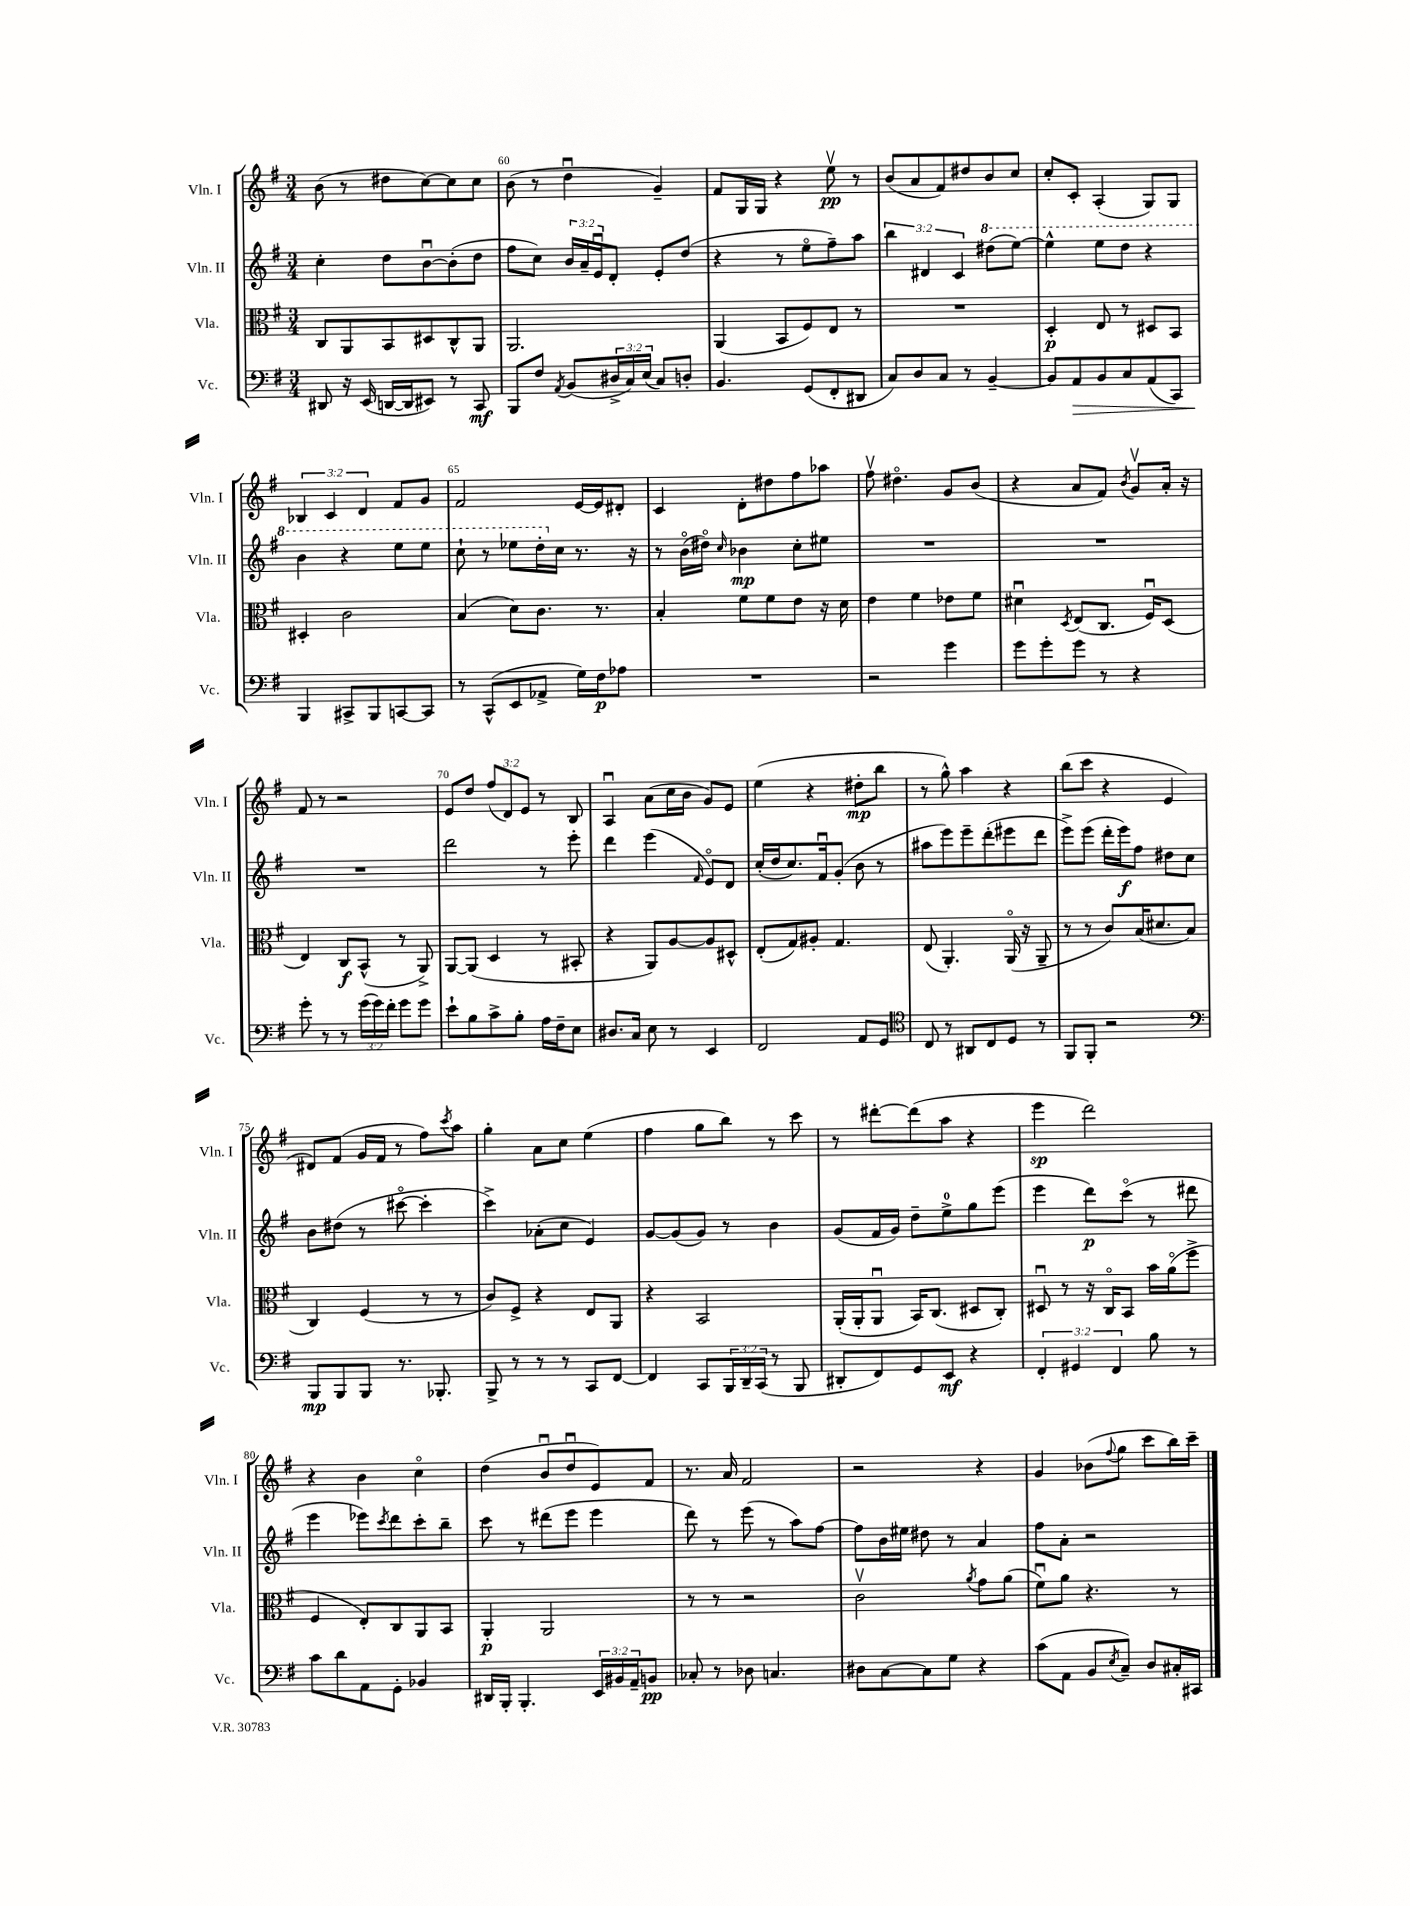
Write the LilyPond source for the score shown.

<<
\new StaffGroup <<
\new Staff = "s0" \with { instrumentName = "Vln. I" shortInstrumentName = "Vln. I" } {
    \clef treble \key g \major \numericTimeSignature \time 3/4 \override Staff.TupletNumber.text = #tuplet-number::calc-fraction-text
    b'8( r8 dis''8 c''8~) c''8 c''8 |
    b'8( r8 d''4\downbow g'4--) |
    fis'8 g16 g16 r4 e''8\upbow\pp r8 |
    b'8( a'8 fis'8) dis''8 b'8 c''8 |
    c''8-. c'8-. a4-.( g8) g8 |
    \tuplet 3/2 { bes4 c'4 d'4 } fis'8 g'8 |
    fis'2 e'16~ e'16 dis'8-. |
    c'4 d'8-. dis''8 fis''8 aes''8 |
    fis''8\upbow dis''4.\flageolet g'8 b'8( |
    r4 a'8 fis'8) \acciaccatura { b'8 } g'8\upbow a'16-. r16 |
    fis'8 r8 r2 |
    e'8 d''8 \tuplet 3/2 { fis''8( d'8) e'8 } r8 b8 |
    a4\downbow a'8( c''16 b'16 g'8) e'8 |
    e''4( r4 dis''8-.\mp b''8 |
    r8 g''8-^) a''4 r4 |
    b''8( c'''8 r4 e'4 |
    dis'8) fis'8( g'16 fis'16 r8 fis''8) \acciaccatura { c'''8 } a''8 |
    g''4-. a'8 c''8 e''4( |
    fis''4 g''8 b''8) r8 c'''8 |
    r8 dis'''8~-. dis'''8( a''8 r4 |
    e'''4\sp d'''2) |
    r4 b'4 c''4\flageolet |
    d''4( b'8\downbow d''8\downbow e'8) fis'8 |
    r8. a'16 fis'2 |
    r2 r4 |
    g'4 bes'8( \appoggiatura { fis''8 } g''8 c'''8 b''16) c'''16-- \bar "|." |
}
\new Staff = "s1" \with { instrumentName = "Vln. II" shortInstrumentName = "Vln. II" } {
    \clef treble \key g \major \numericTimeSignature \time 3/4 \override Staff.TupletNumber.text = #tuplet-number::calc-fraction-text
    c''4-. d''8 b'8~\downbow b'8-.( d''8 |
    fis''8 c''8) \tuplet 3/2 { b'16 a'16-- e'16\downbow } d'8-. e'8-. d''8( |
    r4 r8 e''8\flageolet fis''8--) a''8 |
    \tuplet 3/2 { b''4 dis'4 c'4 } \ottava #1 dis'''8( e'''8~) |
    e'''4-^ e'''8 d'''8 r4 |
    b''4 r4 e'''8 e'''8 |
    c'''8-! r8 ees'''8 d'''16-. \ottava #0 c''16 r8. r16 |
    r8 b'16\flageolet( dis''16\flageolet) \grace { c''16 } bes'4\mp c''8-. eis''8 |
    R2. |
    R2. |
    R2. |
    d'''2 r8 e'''8-. |
    d'''4 e'''4( \grace { fis'16 } e'8\flageolet) d'8 |
    c''16-.( d''16 c''8.) fis'16\downbow g'8-.( b'8 r8 |
    ais''8 e'''8) e'''8-- d'''8-.( eis'''8 d'''8 |
    e'''8->) e'''8( d'''16-. e'''16\f) fis''8 dis''8 c''8 |
    b'8 dis''8( r8 cis'''8~\flageolet cis'''4-. |
    c'''4->) aes'8-.( c''8 e'4) |
    g'8~ g'8( g'8) r8 b'4 |
    g'8( fis'16 g'16) d''8-- e''8-0-> g''8 e'''8( |
    e'''4 d'''8\p) c'''8\flageolet( r8 dis'''8 |
    e'''4 ees'''8) \acciaccatura { c'''8 } d'''8 c'''8-. b''8-- |
    c'''8 r8 dis'''8( e'''8 e'''4 |
    d'''8) r8 e'''8( r8 a''8) fis''8~ |
    fis''8 b'16 eis''16 dis''8 r8 a'4 |
    fis''8 a'8-. r2 \bar "|." |
}
\new Staff = "s2" \with { instrumentName = "Vla." shortInstrumentName = "Vla." } {
    \clef alto \key g \major \numericTimeSignature \time 3/4
    c8 a,8 b,8 dis8 c8-^ a,8 |
    a,2. |
    a,4( b,8 fis8) e8 r8 |
    R2. |
    d4-.\p e8 r8 dis8 b,8 |
    dis4-. c'2 |
    b4( d'8) c'8. r8. |
    b4-. fis'8 fis'8 e'8 r16 d'16 |
    e'4 fis'4 ees'8 fis'8 |
    dis'4\downbow \acciaccatura { d8 } e8( c8. fis16\downbow) d8( |
    e4) c8\f b,8-^( r8 a,8->) |
    a,8~ a,8( d4 r8 bis,8-. |
    r4 a,8) a8~ a8 dis8-^ |
    e8-.( g8) ais8-. g4. |
    e8( a,4.-.) a,16\flageolet( r16 a,8-- |
    r8 r8 c'8) b16( dis'8. b8 |
    c4) fis4( r8 r8 |
    c'8) fis8-> r4 e8 a,8 |
    r4 b,2 |
    a,16-.( a,16-. a,8\downbow b,16) c8.( dis8 c8-.) |
    dis8\downbow r8 r16 c16\flageolet b,8 b'16 a'16\flageolet( fis''8-> |
    fis4 e8-.) c8 a,8 b,8 |
    a,4-.\p a,2 |
    r8 r8 r2 |
    c'2\upbow \acciaccatura { a'8 } g'8 a'8( |
    fis'8\downbow) a'8 r4. r8 \bar "|." |
}
\new Staff = "s3" \with { instrumentName = "Vc." shortInstrumentName = "Vc." } {
    \clef bass \key g \major \numericTimeSignature \time 3/4 \override Staff.TupletNumber.text = #tuplet-number::calc-fraction-text
    dis,8 r16 e,16( d,16~ d,16 eis,8) r8 c,8\mf |
    b,,8 fis8 \acciaccatura { a,8 } b,8( \tuplet 3/2 { dis16-> c16) e16( } c8) d8-. |
    b,4. g,8( fis,8-. dis,8 |
    c8) d8 c8 r8 b,4~-- |
    b,8 a,8\> b,8 c8 a,8( c,8) |
    b,,4\! cis,8-> b,,8 c,8~ c,8 |
    r8 c,8-^( e,8 aes,8-> g16) fis16\p aes8 |
    R2. |
    r2 g'4 |
    g'8 g'8-. g'8 r8 r4 |
    g'8-. r8 r8 \tuplet 3/2 { g'16( g'16) fis'16-. } g'8 g'8 |
    e'8-! b8 c'8-> b8-. a16 fis16-- e8 |
    dis8. c16 e8 r8 e,4 |
    fis,2 a,8 g,8 |
    \clef tenor c8 r8 ais,8 c8 d8 r8 |
    fis,8 fis,8-. r2 |
    \clef bass b,,8\mp b,,8 b,,8 r8. bes,,8.-. |
    b,,8-> r8 r8 r8 c,8 fis,8~ |
    fis,4 c,8 \tuplet 3/2 { b,,16 d,16-- c,16( } r8 b,,8 |
    dis,8-. fis,8) g,8 e,8\mf r4 |
    \tuplet 3/2 { fis,4-. gis,4 fis,4 } b8 r8 |
    c'8 d'8 a,8 g,8-. bes,4 |
    dis,16 b,,16-. b,,4.-. \tuplet 3/2 { e,16 bis,16 a,16-- } b,8\pp |
    ces8-. r8 des8 c4. |
    dis8 c8~ c8 g8 r4 |
    c'8( a,8 b,8 \acciaccatura { e8 } c8--) d8 cis16-. cis,16 \bar "|." |
}
>>
>>
\layout { \context { \Score currentBarNumber = #59 \override BarNumber.break-visibility = ##(#f #t #t) barNumberVisibility = #(every-nth-bar-number-visible 5) } }
